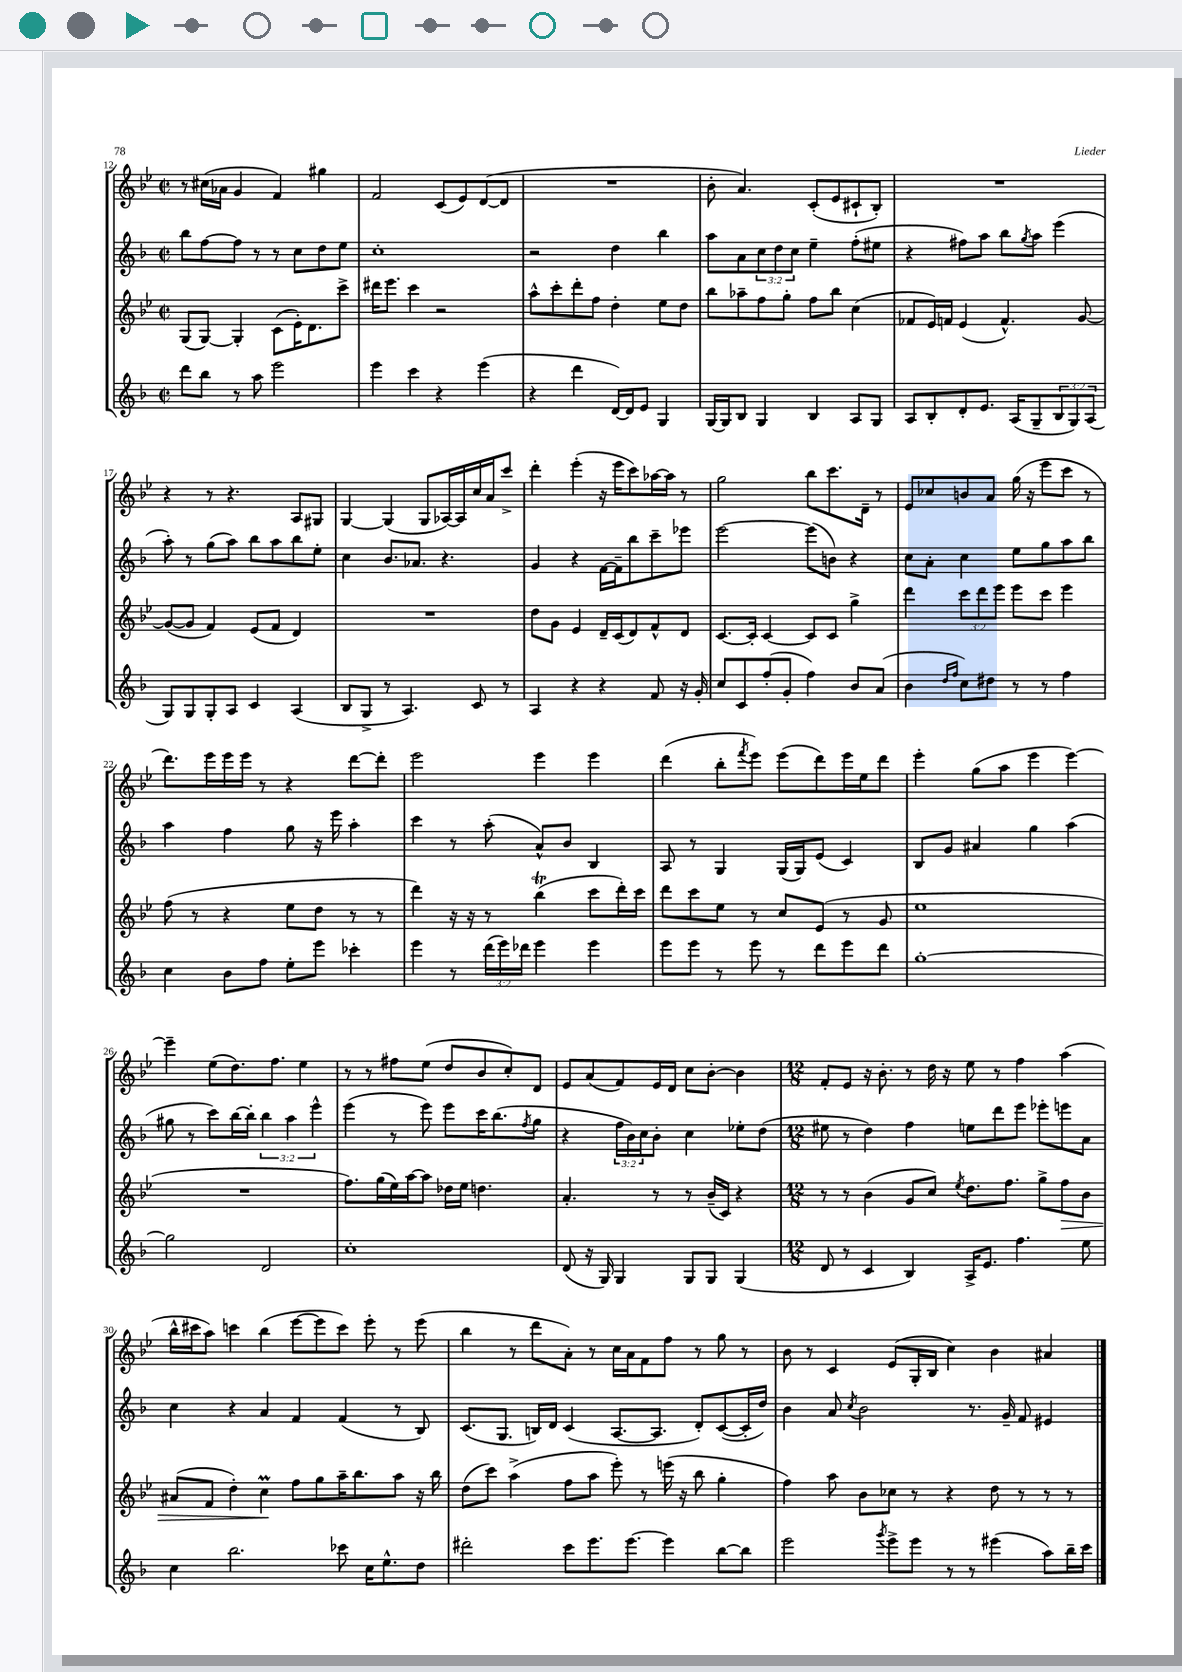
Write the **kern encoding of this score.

**kern	**kern	**dynam	**kern	**kern
*part4	*part3	*part3	*part2	*part1
*staff4	*staff3	*staff3	*staff2	*staff1
*clefG2	*clefG2	*	*clefG2	*clefG2
*k[b-]	*k[b-e-]	*	*k[b-]	*k[b-e-]
*M2/2	*M2/2	*	*M2/2	*M2/2
*met(c|)	*met(c|)	*	*met(c|)	*met(c|)
=12	=12	=12	=12	=12
8ddd\L	(8G/L	.	8bb-\L	8r
8bb-\J	[8G/J)	.	[8ff\	(16cc#X\LL
.	.	.	.	16a-X\JJ
8r	4G'/]	.	8ff\J]	4g/
8aa\	.	.	8r	.
2eee\	(8c\L	.	8r	4f/)
.	16e-'\K)	.	8cc\L	.
.	8.d\	.	.	.
.	.	.	8dd\	4gg#X\
.	8ccc^\J	.	8ee\J	.
=13	=13	=13	=13	=13
4eee\	16ddd#X\KL	.	1cc'	2f/
.	8.eee-\J	.	.	.
4ccc\	4ccc\	.	.	.
4r	2r	.	.	(8c/L
.	.	.	.	8e-/)
(4eee\	.	.	.	([8d/
.	.	.	.	8d/J]
=14	=14	=14	=14	=14
4r	8aa^^\L	.	2r	1r
.	8ccc'\	.	.	.
4ddd\	8ddd'\	.	.	.
.	8ff\J	.	.	.
[16d/LL)	4dd'\	.	4dd\	.
16d/J]	.	.	.	.
8e/J	.	.	.	.
4G/	8ee-\L	.	4bb-\	.
.	8dd\J	.	.	.
=15	=15	=15	=15	=15
[16G/LL	8bb-\L	.	8aa\L	8b-'\
16G/J]	.	.	.	.
8B-/J	8aa-X~\	.	8a\	4.a/)
4G/	8ff\	.	12cc\	.
.	.	.	12dd\	.
.	8gg'\J	.	.	.
.	.	.	12cc\J	.
4B-/	8ff\L	.	4ee~\	(8c'/L
.	8bb-\J	.	.	8e-/
8A/L	(4cc\	.	(8ff'\L	8c#X`/
8G/J	.	.	8ee#X\J	8B-'/J)
=16	=16	=16	=16	=16
8A/L	8f-X/L	.	4r	1r
8B-'/	16e-/L)	.	.	.
.	16fn/JJ	.	.	.
8d'/	(4e-/	.	8ff#X\L)	.
8.e/J	.	.	8aa\J	.
.	4.f^^/)	.	8bb-\L	.
(16A/KL	.	.	.	.
.	.	.	8qgg/	.
8G~/	.	.	8aa\J	.
12B-/	.	.	(4eee\	.
12G/)	.	.	.	.
.	[8g/	.	.	.
(12A/J	.	.	.	.
!!LO:LB:g=z
=17	=17	=17	=17	=17
8G/L)	(8g/L_	.	8aa'\)	4r
8G/	8g/J]	.	8r	.
8G'/	4f/)	.	(8gg\L	8r
8A/J	.	.	8aa\J)	4.r
4c/	(8e-/L	.	8bb-\L	.
.	8f/J	.	8aa\	.
(4A/	4d/)	.	8bb-\	8A/L
.	.	.	8ee'\J	8G#X/J
=18	=18	=18	=18	=18
8B-/L	1r	.	4cc\	[4G/
8G^/J	.	.	.	.
8r	.	.	8.b-/L	(4G/]
4.A/)	.	.	.	.
.	.	.	8.a-X/J	.
.	.	.	.	8G/L
.	.	.	4.r	[16A-X/L)
.	.	.	.	16A-/]
8c/	.	.	.	16cc/
.	.	.	.	16a/J
8r	.	.	.	8ccc^/J
=19	=19	=19	=19	=19
4A/	8dd\L	.	4g/	4ddd'\
.	8g\J	.	.	.
4r	4e-/	.	4r	(4eee-'\
4r	16d~/LL	.	[16f\LL	16r
.	(16c/J	.	16f~\J]	16eee-\KL
.	8d/)	.	8bb-\	8ccc\)
8f/	8f^^/	.	8ccc~\	[16aa-X\L
.	.	.	.	16aa-\JJ]
16r	8d/J	.	8eee-X\J	8r
16g'/	.	.	.	.
=20	=20	=20	=20	=20
8cc/L	[8.c/L	.	[2eee\	2gg\
8c/	.	.	.	.
.	16c'/Jk]	.	.	.
(8ff'/	[4c/	.	.	.
8g'/J	.	.	.	.
4ff\)	8c/L]	.	(8eee\L]	8bb-\L
.	8c/J	.	8bn\J)	8.ccc\
8b-/L	4gg^\	.	4r	.
.	.	.	.	16d~\Jk
(8a/J	.	.	.	8r
=21	=21	=21	=21	=21
4b-\	4ddd\	.	8cc\L	8e-/L
.	.	.	8a'\J	8cc-X/
16qqdd/LL	.	.	.	.
16qqff/JJ	.	.	.	.
8cc\L)	12ccc\L	.	4cc\	8bn/
.	12ddd\	.	.	.
8dd#X\J	.	.	.	8a/J
.	12eee-\J	.	.	.
8r	8eee-\L	.	8ee\L	(16gg\
.	.	.	.	16r
8r	8ccc\J	.	8gg\	8eee-\L
4ff\	4eee-\	.	8aa\	8ccc\J
.	.	.	8bb-\J	8r
!!LO:LB:g=z
=22	=22	=22	=22	=22
4cc\	(8ff\	.	4aa\	8.ddd\L)
.	8r	.	.	.
.	.	.	.	16eee-\L
8b-\L	4r	.	4ff\	16eee-\
.	.	.	.	16eee-\JJ
8ff\J	.	.	.	8r
8ee'\L	8ee-\L	.	8gg\	4r
8eee\J	8dd\J	.	16r	.
.	.	.	16eee\	.
4ccc-X'\	8r	.	4aa'\	[8ddd\L
.	8r	.	.	8ddd'\J]
=23	=23	=23	=23	=23
4eee\	4ddd\)	.	4ccc\	2eee-\
8r	16r	.	8r	.
.	16r	.	.	.
(24ddd\LL	8r	.	(8aa'\	.
24eee\)	.	.	.	.
24ddd-X\JJ	.	.	.	.
4eee\	(4bb-T\	.	8a^^/L)	4eee-\
.	.	.	8b-/J	.
4eee\	8ccc\L	.	4B-/	4eee-\
.	16ddd'\L)	.	.	.
.	16ccc\JJ	.	.	.
=24	=24	=24	=24	=24
8eee\L	8ddd\L	.	8A/	(4ddd\
8eee\J	8ccc\	.	8r	.
8r	8ee-\J	.	4G/	8bb-'\L
.	.	.	.	8qfff/
8eee\	8r	.	.	8eee-\J)
8r	8cc/L	.	(16G/LL	(8eee-\L
.	.	.	16G/J)	.
8ddd\L	(8e-/J	.	(8e/J	8ddd\)
8eee\	8r	.	4c/)	16eee-\L
.	.	.	.	16ee-\J
8ddd\J	8g/	.	.	8ddd\J
=25	=25	=25	=25	=25
[1gg'	1ee-	.	8B-/L	4eee-'\
.	.	.	8g/J	.
.	.	.	4a#X/	(8gg\L
.	.	.	.	8aa\J
.	.	.	4gg\	4eee-\
.	.	.	(4aa\	[4eee-\)
!!LO:LB:g=z
=26	=26	=26	=26	=26
2gg\]	1r	.	8gg#X\	4eee-~\]
.	.	.	8r	.
.	.	.	8ccc\L)	(8ee-\L
.	.	.	[16bb-\L	8.dd\)
.	.	.	16bb-'\JJ]	.
2d/	.	.	6bb-\	.
.	.	.	.	8.ff\J
.	.	.	6aa\	.
.	.	.	.	4ee-\
.	.	.	6eee^^\	.
=27	=27	=27	=27	=27
1cc'	8.ff\L)	.	(4eee\	8r
.	.	.	.	8r
.	(16gg\L	.	.	.
.	16ee-\)	.	8r	8ff#X\L
.	[16aa\J	.	.	.
.	8aa\J]	.	8eee\)	(8ee-\J
.	16dd-X\LL	.	8eee\L	8dd/L
.	16ee-\JJ	.	.	.
.	4.ddn\	.	16ccc\K	8b-/
.	.	.	(8.bb-\	.
.	.	.	.	8cc'/)
.	.	.	8qff/	.
.	.	.	8gg\J	8d/J
=28	=28	=28	=28	=28
(8d/	4.a'/	.	4r	8e-/L
16r	.	.	.	(8a/
16G/)	.	.	.	.
4G/	.	.	24ff\LL	8f/)
.	.	.	24b-\)	.
.	.	.	24cc\J	.
.	8r	.	8b-'\J	16e-/L
.	.	.	.	16d/JJ
8G/L	8r	.	4cc\	8cc\L
8G/J	(16b-~/LL	.	.	[8b-'\J
.	16c/JJ)	.	.	.
(4G/	4r	.	8ee-X'\L	4b-\]
.	.	.	(8dd\J	.
=29	=29	=29	=29	=29
*M12/8	*M12/8	*	*M12/8	*M12/8
8d/	8r	.	8ee#X\	8f'/L
8r	8r	.	8r	8e-/J
4c/	(4b-\	.	4dd\)	16r
.	.	.	.	8.b-'\
4B-/)	8g/L	.	4ff\	8r
.	8cc/J)	.	.	16dd\
.	.	.	.	16r
.	8qee-/	.	.	.
16A^/KL	8.dd\L	.	8een\L	8ee-\
8.e/J	.	.	.	.
.	.	.	8ddd\	8r
.	8.ff\J	.	.	.
4.ff\	.	.	8eee\J	4ff\
.	8gg^\L	.	8eee-X'\L	.
!	!	!LO:HP:b	!	!
.	8ff\	>	8eeen\	(4aa\
8ee\	8b-\J	.	8a\J	.
!!LO:LB:g=z
=30	=30	=30	=30	=30
4cc\	(8a#X/L	.	4cc\	16bb-^^\LL
.	.	.	.	16ccc#X\J
.	8f/J	.	.	8aa\J)
2.bb-\	4dd'\)	.	4r	4cccn\
.	4ccM\	.	4a/	(4bb-\
.	8ff\L	]	4f/	[8eee-\L
.	8gg\	.	.	8eee-\]
8ccc-X\	16aa~\K	.	(4f/	8ccc\J)
.	8.bb-\	.	.	.
16cc\KL	.	.	.	8eee-'\
8.ee^^\	.	.	.	.
.	8aa\J	.	8r	8r
8dd\J	16r	.	8B-/)	(8eee-\
.	16bb-\	.	.	.
=31	=31	=31	=31	=31
2ddd#X'\	(8dd\L	.	(8.c/L	4bb-\
.	8ccc\J)	.	.	.
.	.	.	8.G/J	.
.	(4aa^\	.	.	8r
.	.	.	16Bn/LL)	8ddd\L
.	.	.	16d/JJ	.
8ccc\L	8ff\L	.	(4c/	8a'\J)
8.eee\	8aa\J	.	.	8r
.	8eee-'\)	.	[8.A/L	16cc\LL
[8.eee\J	.	.	.	16a\J
.	8r	.	.	8f\
.	.	.	8.A/J]	.
4eee\]	(16eeen\	.	.	8ff\J
.	16r	.	.	.
.	8bb-\	.	8d'/L)	8r
[8bb-\L	4gg'\	.	([8c/	8gg\
8bb-\J]	.	.	16c'/L]	8r
.	.	.	16dd/JJ)	.
=32	=32	=32	=32	=32
2eee\	4ff\)	.	4b-\	8b-\
.	.	.	.	8r
.	8aa\	.	8a/	4c/
.	.	.	8qcc/	.
.	8b-\L	.	2b-\	.
8qggg/	.	.	.	.
8eee^\L	8cc-X\J	.	.	(8e-/L
8eee\J	8r	.	.	16G'/L
.	.	.	.	16B-/JJ
8r	4r	.	.	4cc\)
8r	.	.	8.r	.
(4eee#X\	8dd\	.	.	4b-\
.	.	.	16g~/	.
.	8r	.	8f/	.
8aa\L)	8r	.	4e#X/	4a#X/
16bb-~\L	8r	.	.	.
16ccc\JJ	.	.	.	.
==	==	==	==	==
*-	*-	*-	*-	*-
